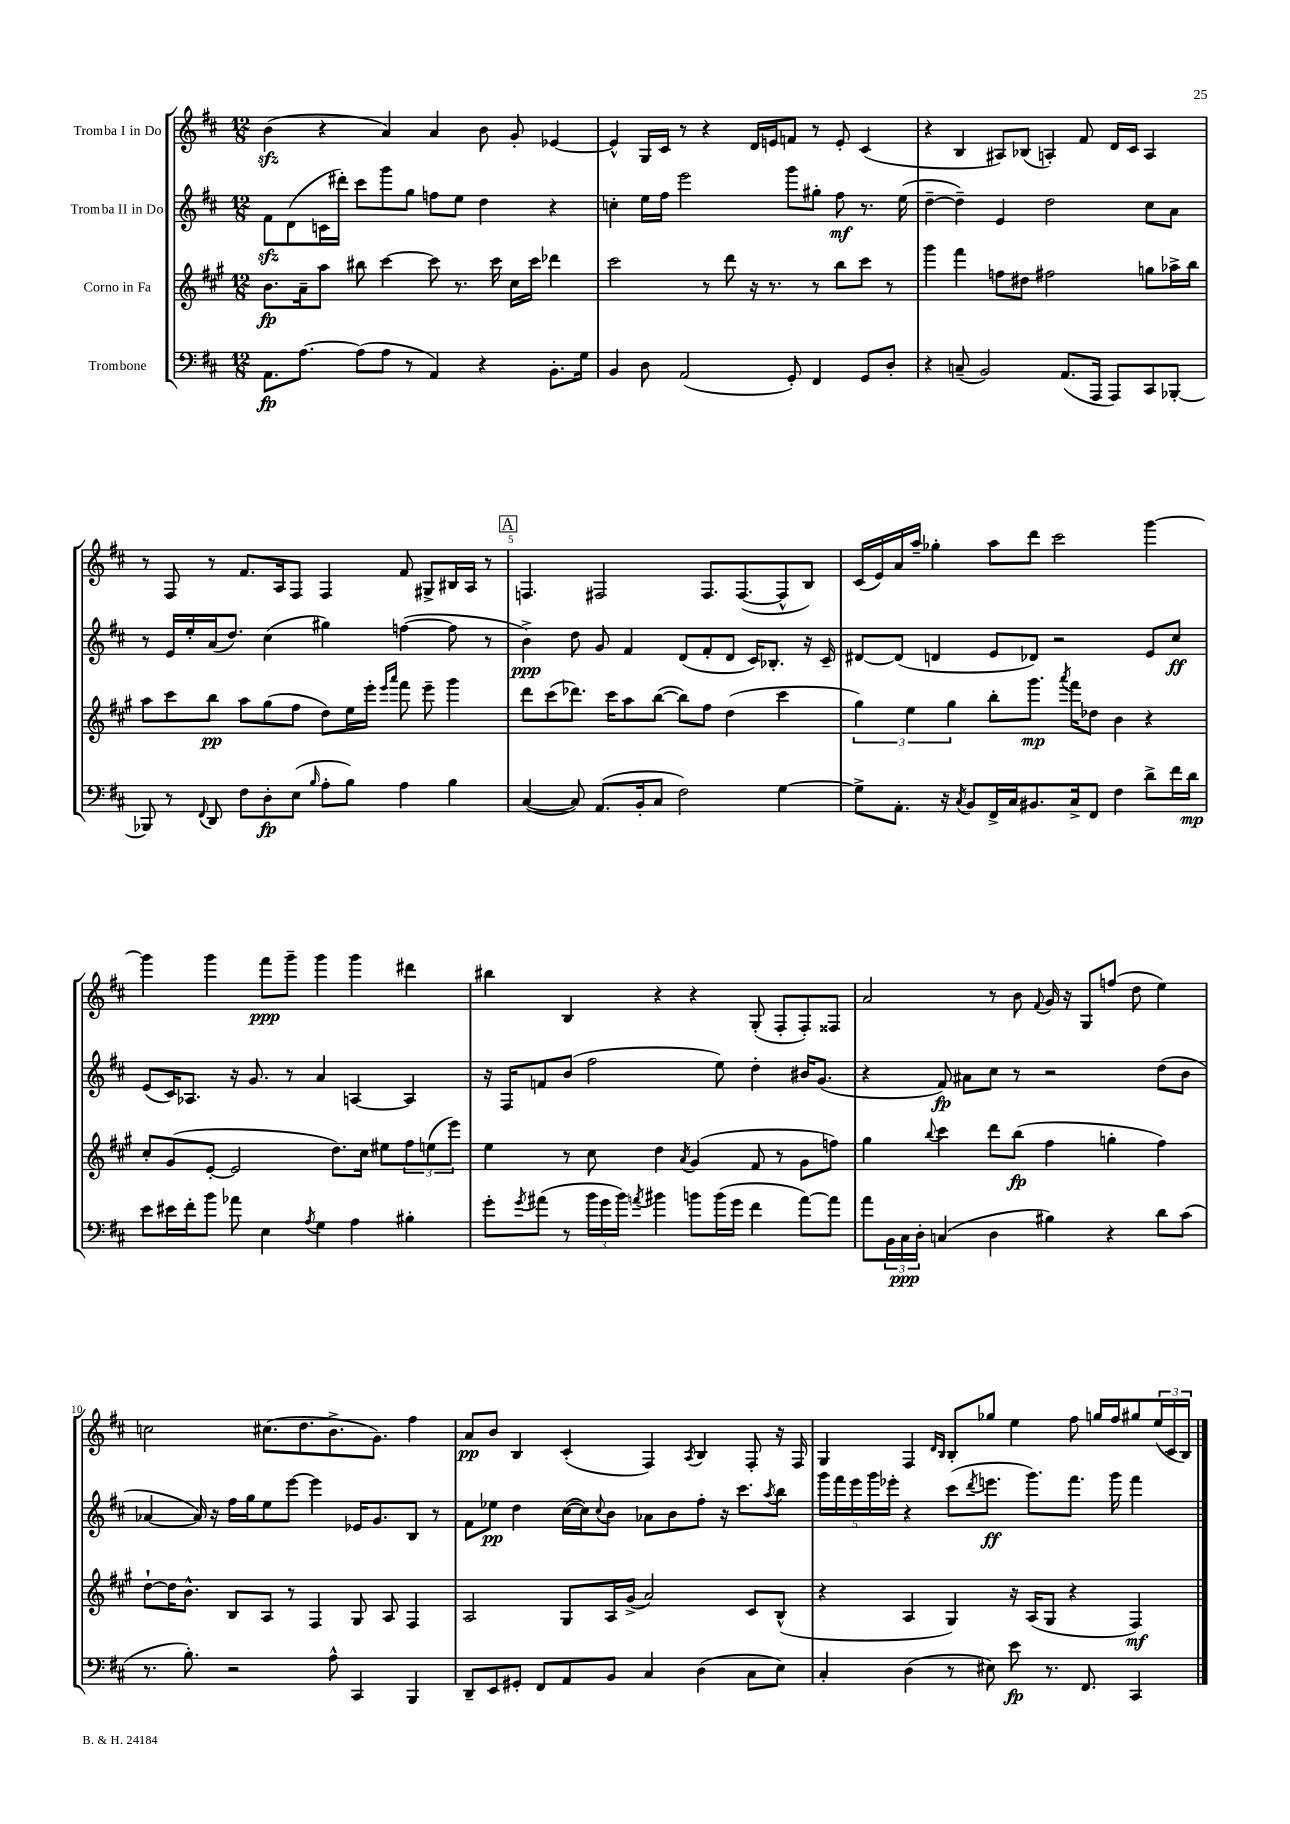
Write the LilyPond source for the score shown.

<<
\new StaffGroup <<
\new Staff = "s0" \with { instrumentName = "Tromba I in Do" } {
    \clef treble \key d \major \numericTimeSignature \time 12/8
    b'4\sfz( r4 a'4) a'4 b'8 g'8-. ees'4~ |
    ees'4-^ g16 cis'16 r8 r4 d'16 e'16 f'8 r8 e'8-. cis'4( |
    r4 b4 ais8) bes8( a4-.) fis'8 d'16 cis'16 a4 |
    r8 fis8 r8 fis'8. a16 fis8 fis4 fis'8 gis8-> bis16 a16 r8 |
    \mark \markup { \box "A" } f4. fis2 fis8. fis8.~( fis8-^ b8) |
    cis'16( e'16) a'16 a''16-- ges''4-. a''8 d'''8 cis'''2 g'''4~ |
    g'''4 g'''4 fis'''8\ppp g'''8-- g'''4 g'''4 dis'''4 |
    bis''4 b4 r4 r4 g8-.( fis8-. fis8-.) fisis8 |
    a'2 r8 b'8 \appoggiatura { fis'8 } g'16 r16 g8 f''8( d''8 e''4) |
    c''2 cis''8.( d''8. b'8.-> g'8.) fis''4 |
    a'8\pp b'8 b4 cis'4-.( fis4) \acciaccatura { a8 } b4 fis8-. r16 fis16 |
    g4 fis4 \grace { d'16 b16 } b8-. ges''8 e''4 fis''8 g''16 fis''16 gis''8 \tuplet 3/2 { e''16( cis'16 b16) } \bar "|." |
}
\new Staff = "s1" \with { instrumentName = "Tromba II in Do" } {
    \clef treble \key d \major \numericTimeSignature \time 12/8
    fis'8\sfz d'8( c'16 dis'''16-.) cis'''8 g'''8 g''8 f''8 e''8 d''4 r4 |
    c''4-. e''16 fis''16 e'''2 g'''8 gis''8-. fis''8\mf r8. e''16( |
    d''4~-- d''4--) e'4 d''2 cis''8 a'8 |
    r8 e'16 e''16-. a'16( d''8.) cis''4( gis''4) f''4~( f''8 r8 |
    \mark \markup { \box "A" } b'4->\ppp) d''8 g'8 fis'4 d'8( fis'8-. d'8 cis'16) bes8.-. r16 cis'16-- |
    dis'8~ dis'8( d'4 e'8 des'8) r2 e'8 cis''8\ff |
    e'8( cis'16) aes8. r16 g'8. r8 a'4 a4~ a4 |
    r16 fis16 f'8 b'8( fis''2 e''8) d''4-. bis'16 g'8.( |
    r4 fis'8\fp) ais'8 cis''8 r8 r2 d''8( b'8 |
    aes'4~ aes'16) r16 fis''16 g''16 e''8 e'''8~ e'''4 ees'16 g'8. b8 r8 |
    fis'8 ees''8\pp d''4 cis''16~( cis''16) \appoggiatura { cis''8 } b'8 aes'8 b'8 fis''8-. r16 cis'''8. \acciaccatura { a''8 } b''8 |
    \tuplet 5/4 { g'''16 fis'''16 e'''16 g'''16 ees'''16-. } r4 cis'''8( \acciaccatura { d'''8 } e'''8.\ff g'''8.) fis'''8. g'''16 fis'''4 \bar "|." |
}
\new Staff = "s2" \with { instrumentName = "Corno in Fa" } {
    \clef treble \key a \major \numericTimeSignature \time 12/8
    b'8.\fp a'16-- a''8 bis''8 cis'''4~ cis'''8 r8. cis'''16 cis''16 cis'''16 des'''4 |
    cis'''2 r8 d'''8 r16 r8. r8 b''8 cis'''8 r8 |
    gis'''4 fis'''4 f''8 dis''8 fis''2 g''8 aes''16-> b''16 |
    a''8 cis'''8 b''8\pp a''8 gis''8( fis''8 d''8) e''16 e'''16-. \grace { e'''16 a'''16 } fis'''8 e'''8-- gis'''4 |
    \mark \markup { \box "A" } d'''8 cis'''8( des'''8.) cis'''16 a''8 b''8~( b''8) fis''8 d''4( cis'''4 |
    \tuplet 3/2 { gis''4) e''4 gis''4 } b''8-. gis'''8.\mp \acciaccatura { a'''8 } fis'''16 des''8 b'4 r4 |
    cis''8-. gis'8( e'8~-. e'2 d''8.) cis''16 eis''8 \tuplet 3/2 { fis''8 e''8( e'''8) } |
    e''4 r8 cis''8 d''4 \acciaccatura { a'8 } gis'4( fis'8 r8 gis'8 f''8) |
    gis''4 \appoggiatura { b''8 } cis'''4 d'''8 b''8\fp( fis''4 g''4-. fis''4) |
    d''8~-! d''16 b'8.-^ b8 a8 r8 fis4 gis8 a8 fis4 |
    a2 gis8 a16 gis'16->( a'2) cis'8 b8-^( |
    r4 a4 gis4) r16 a16( gis8 r4 fis4\mf) \bar "|." |
}
\new Staff = "s3" \with { instrumentName = "Trombone" } {
    \clef bass \key d \major \numericTimeSignature \time 12/8
    a,8.\fp a8.~ a8( a8 r8 a,4) r4 b,8.-. g16 |
    b,4 d8 a,2( g,8-.) fis,4 g,8 d8-. |
    r4 c8--( b,2) a,8.( a,,16 a,,8) cis,8 bes,,8~-. |
    bes,,8 r8 \appoggiatura { fis,8 } d,8 fis8 d8-.\fp e8( \grace { b16 } a8-. b8) a4 b4 |
    \mark \markup { \box "A" } cis4~( cis8) a,8.( b,16-. cis8 fis2) g4~ |
    g8-> a,8.-. r16 \acciaccatura { cis8 } b,8 fis,16-> cis16 bis,8. cis16-> fis,8 fis4 d'8-> fis'16 d'16\mp |
    e'8 eis'16 fis'16-. b'8 aes'8 e4 \acciaccatura { a8 } g4 a4 bis4-. |
    g'8-. \acciaccatura { g'8 } ais'8( r8 \tuplet 3/2 { b'16 g'16 b'16) } \acciaccatura { a'8 } bis'4 b'8 b'16( g'16 fis'4 a'8~) a'8 |
    a'8 \tuplet 3/2 { b,16 cis16\ppp d16-. } c4( d4 bis4) r4 d'8 cis'8( |
    r8. b8.-.) r2 a8-^ cis,4 b,,4 |
    d,8-- e,8 gis,8-. fis,8 a,8 b,8 cis4 d4( cis8 e8) |
    cis4-. d4( r8 eis8) e'8\fp r8. fis,8. cis,4 \bar "|." |
}
>>
>>
\layout { \context { \Score \override BarNumber.break-visibility = ##(#f #t #t) barNumberVisibility = #(every-nth-bar-number-visible 5) } }
